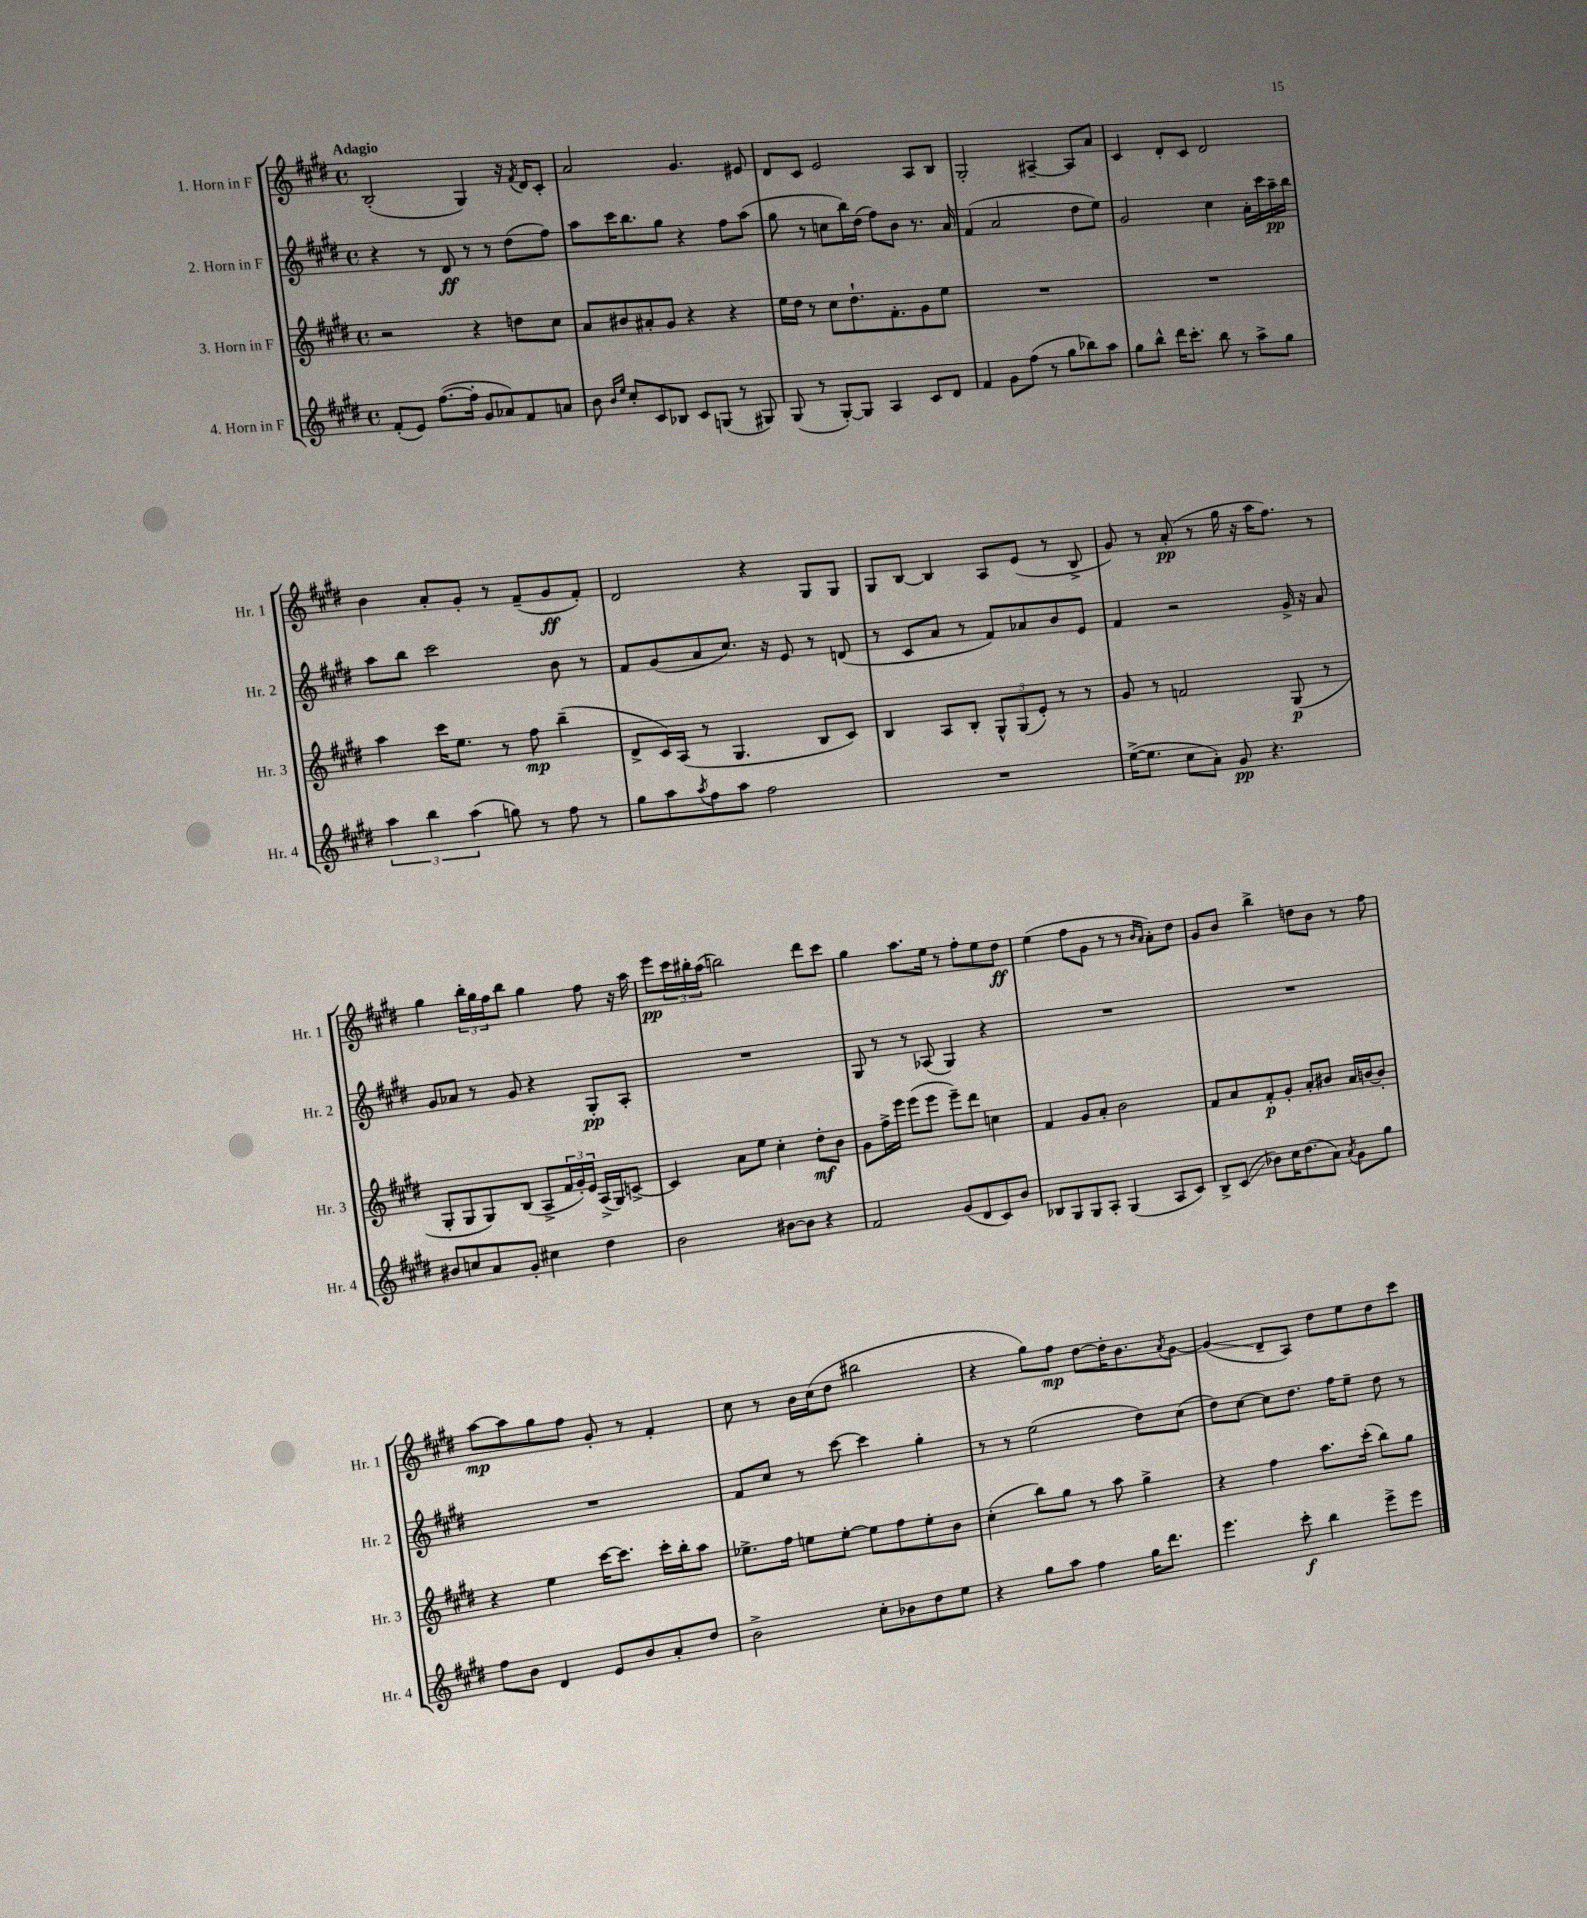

**kern	**kern	**kern	**kern
*staff4	*staff3	*staff2	*staff1
*clefG2	*clefG2	*clefG2	*clefG2
*k[f#c#g#d#]	*k[f#c#g#d#]	*k[f#c#g#d#]	*k[f#c#g#d#]
*M4/4	*M4/4	*M4/4	*M4/4
*met(c)	*met(c)	*met(c)	*met(c)
(8f#'	2r	4r	(2B'
8e)	.	.	.
([8.ff#	.	8r	.
.	.	8d#	.
16ff#']	.	.	.
8g#	4r	8r	4G#)
8a-)	.	8r	.
8f#	8dd	(8dd#	16r
.	.	.	8qf#
.	.	.	16d#
8a	8cc#	8ff#)	8c#'
=	=	=	=
8b	8a	8aa	2a
16qqb	.	.	.
16qqee	.	.	.
8cc#'	8b#	16ccc#	.
.	.	8.bb	.
8c#	8a#'	.	.
8B-	8g#	8gg#	.
8c#	4r	4r	4.g#
(8G	.	.	.
8r	4r	8ff#	.
8G#)	.	(8aa	8e#
=	=	=	=
(8G#	16ee	8gg#	8d#
.	16dd#	.	.
8r	8r	8r	8c#
[8G#')	8cc#	8cc	2e
8G#]	8.dd#`	16bb)	.
.	.	(16dd#	.
4A	.	8ff#)	.
.	8.f#'	.	.
.	.	8b	.
8c#	8g#	8.r	8A
8d#	8ee	.	8B
.	.	16a	.
=	=	=	=
4f#	1r	(4f#	2G#'
8g#	.	2a	.
(8ff#	.	.	.
8r	.	.	[4A#~
8gg#	.	.	.
8bb-)	.	8dd#	8A#]
8aa	.	8ee)	8a
=	=	=	=
8gg#	1r	2g#	4c#
8bb^^	.	.	.
16ddd#	.	.	8d#'
8.ccc#'	.	.	.
.	.	.	8c#
8bb	.	4cc#	2d#
8r	.	.	.
8aa^	.	16a'	.
.	.	16ccc#	.
8gg#	.	16aa~	.
.	.	16bb	.
=	=	=	=
6aa	4aa	8aa	4b
.	.	8bb	.
6bb	.	.	.
.	16ccc#	2ccc#	8a'
.	8.ee	.	.
(6aa	.	.	.
.	.	.	8g#'
8gg)	8r	.	8r
8r	8ff#	.	(8f#~
8ff#	(4bb~	8b	8g#
8r	.	8r	8f#')
=	=	=	=
8gg#	8d#^	8f#	2d#
8aa	16c#)	(8g#	.
.	(16A	.	.
8qaa	.	.	.
8ff#	8r	8a	.
8aa	4.G#	8.cc#)	.
2ff#	.	.	4r
.	.	16r	.
.	.	8e	.
.	8B	8r	8G#
.	8c#)	(8d	8G#
=	=	=	=
1r	4B	8r	8G#
.	.	8c#	[8B
.	8A	8a	4B]
.	8B'	8r	.
.	12G#^^	8f#)	8A
.	(12G#	.	.
.	.	8a-	(8e
.	12e')	.	.
.	8r	8b	8r
.	8r	8e	8B^
=	=	=	=
([16ee^	8g#	4f#	8g#)
8.ee]	.	.	.
.	8r	.	8r
8cc#	2f	2r	(8a'
8a')	.	.	8r
8g#	.	.	16gg#
.	.	.	16r
4.r	.	.	16aa
.	.	.	8.ff#)
.	(8G#	16g#^	.
.	.	16r	.
.	8r	8a	8r
=	=	=	=
8b#	8G#'	8g#	4gg#
8cc	8G#	8a-	.
8a	8G#)	8r	24bb'
.	.	.	24gg#
.	.	.	24ff#
8g#'	(8B	8g#	8bb
4cc#	8A^	4r	4gg#
.	24f#	.	.
.	24g#')	.	.
.	24e	.	.
4dd#	(16A^	8G#'	8ff#
.	16G#)	.	.
.	[8c^	8A'	16r
.	.	.	16aa
=	=	=	=
2b	4c]	1r	8eee
.	.	.	24ccc#
.	.	.	24bb#'
.	.	.	(24aa
.	8a	.	2bb)
.	8ee	.	.
[8b#	4cc#'	.	.
8b#]	.	.	.
4r	8dd#'	.	8ddd#
.	8b	.	8ccc#
=	=	=	=
2f#	8g#	8G#	4gg#
.	16ff#^	8r	.
.	16eee	.	.
.	(8eee	8r	8.aa
.	8eee	(8A-	.
.	.	.	16ee
(8g#	8eee~)	4G#)	8r
8d#	8ddd#	.	8ff#'
8c#)	4cc	4r	8ee
8b	.	.	8dd#
=	=	=	=
8B-	4f#	1r	(4ee
8G#	.	.	.
8G#	8g#	.	8ff#
8A'	8a'	.	8g#
(4G#	2b	.	8r
.	.	.	8r
.	.	.	16qqb
.	.	.	16qqa
8A	.	.	8a')
8c#)	.	.	8dd#
=	=	=	=
8B^	8f#	1r	8g#
(8c#	8a	.	8b
8b-)	8f#'	.	4bb^
16cc#	8g#'	.	.
(8.dd#	.	.	.
.	8a'	.	8dd
8a)	8b#	.	8b
8qa	.	.	.
8g#	16a	.	8r
.	[16b	.	.
8gg#	8b']	.	8ff#
=	=	=	=
8ff#	4r	1r	[8aa
8b	.	.	8aa]
4d#	4ee	.	8gg#
.	.	.	8ff#
8e	[16ccc#	.	8g#'
.	8.ccc#]	.	.
8b	.	.	8r
8a'	16ccc#'	.	4f#'
.	16bb'	.	.
8dd#	8aa	.	.
=	=	=	=
2b^	8.ee-^	8f#	8cc#
.	.	8cc#	8r
.	16ff#	.	.
.	8ee	8r	16b
.	.	.	(16cc#
.	[8ee'	[8ccc#	8dd#
8cc#'	8ee]	4ccc#]	2bb#
8b-	8ff#	.	.
8dd#	8ee'	4gg#'	.
8ee	8b	.	.
=	=	=	=
4r	(4cc#'	8r	4r
.	.	8r	.
8gg#	8bb)	(2ee	8gg#)
8aa	8gg#	.	8ff#
4ff#	8r	.	[8dd#
.	8aa	.	16dd#']
.	.	.	8.b
16gg#	4gg#^	8dd#)	.
8.ddd#	.	.	.
.	.	.	8qa
.	.	(8cc#	[8g#
=	=	=	=
4.eee	4r	8dd#)	(4g#]
.	.	[8cc#	.
.	4ff#	8cc#]	8d#~
8ccc#'	.	8.dd#	8A)
4bb	8.aa	.	8dd#
.	.	16ff#	.
.	.	8ee~	8ee
.	(16ccc#'	.	.
8eee^	8bb)	8dd#	8dd#
8eee	8gg#	8r	8ccc#
==	==	==	==
*-	*-	*-	*-
